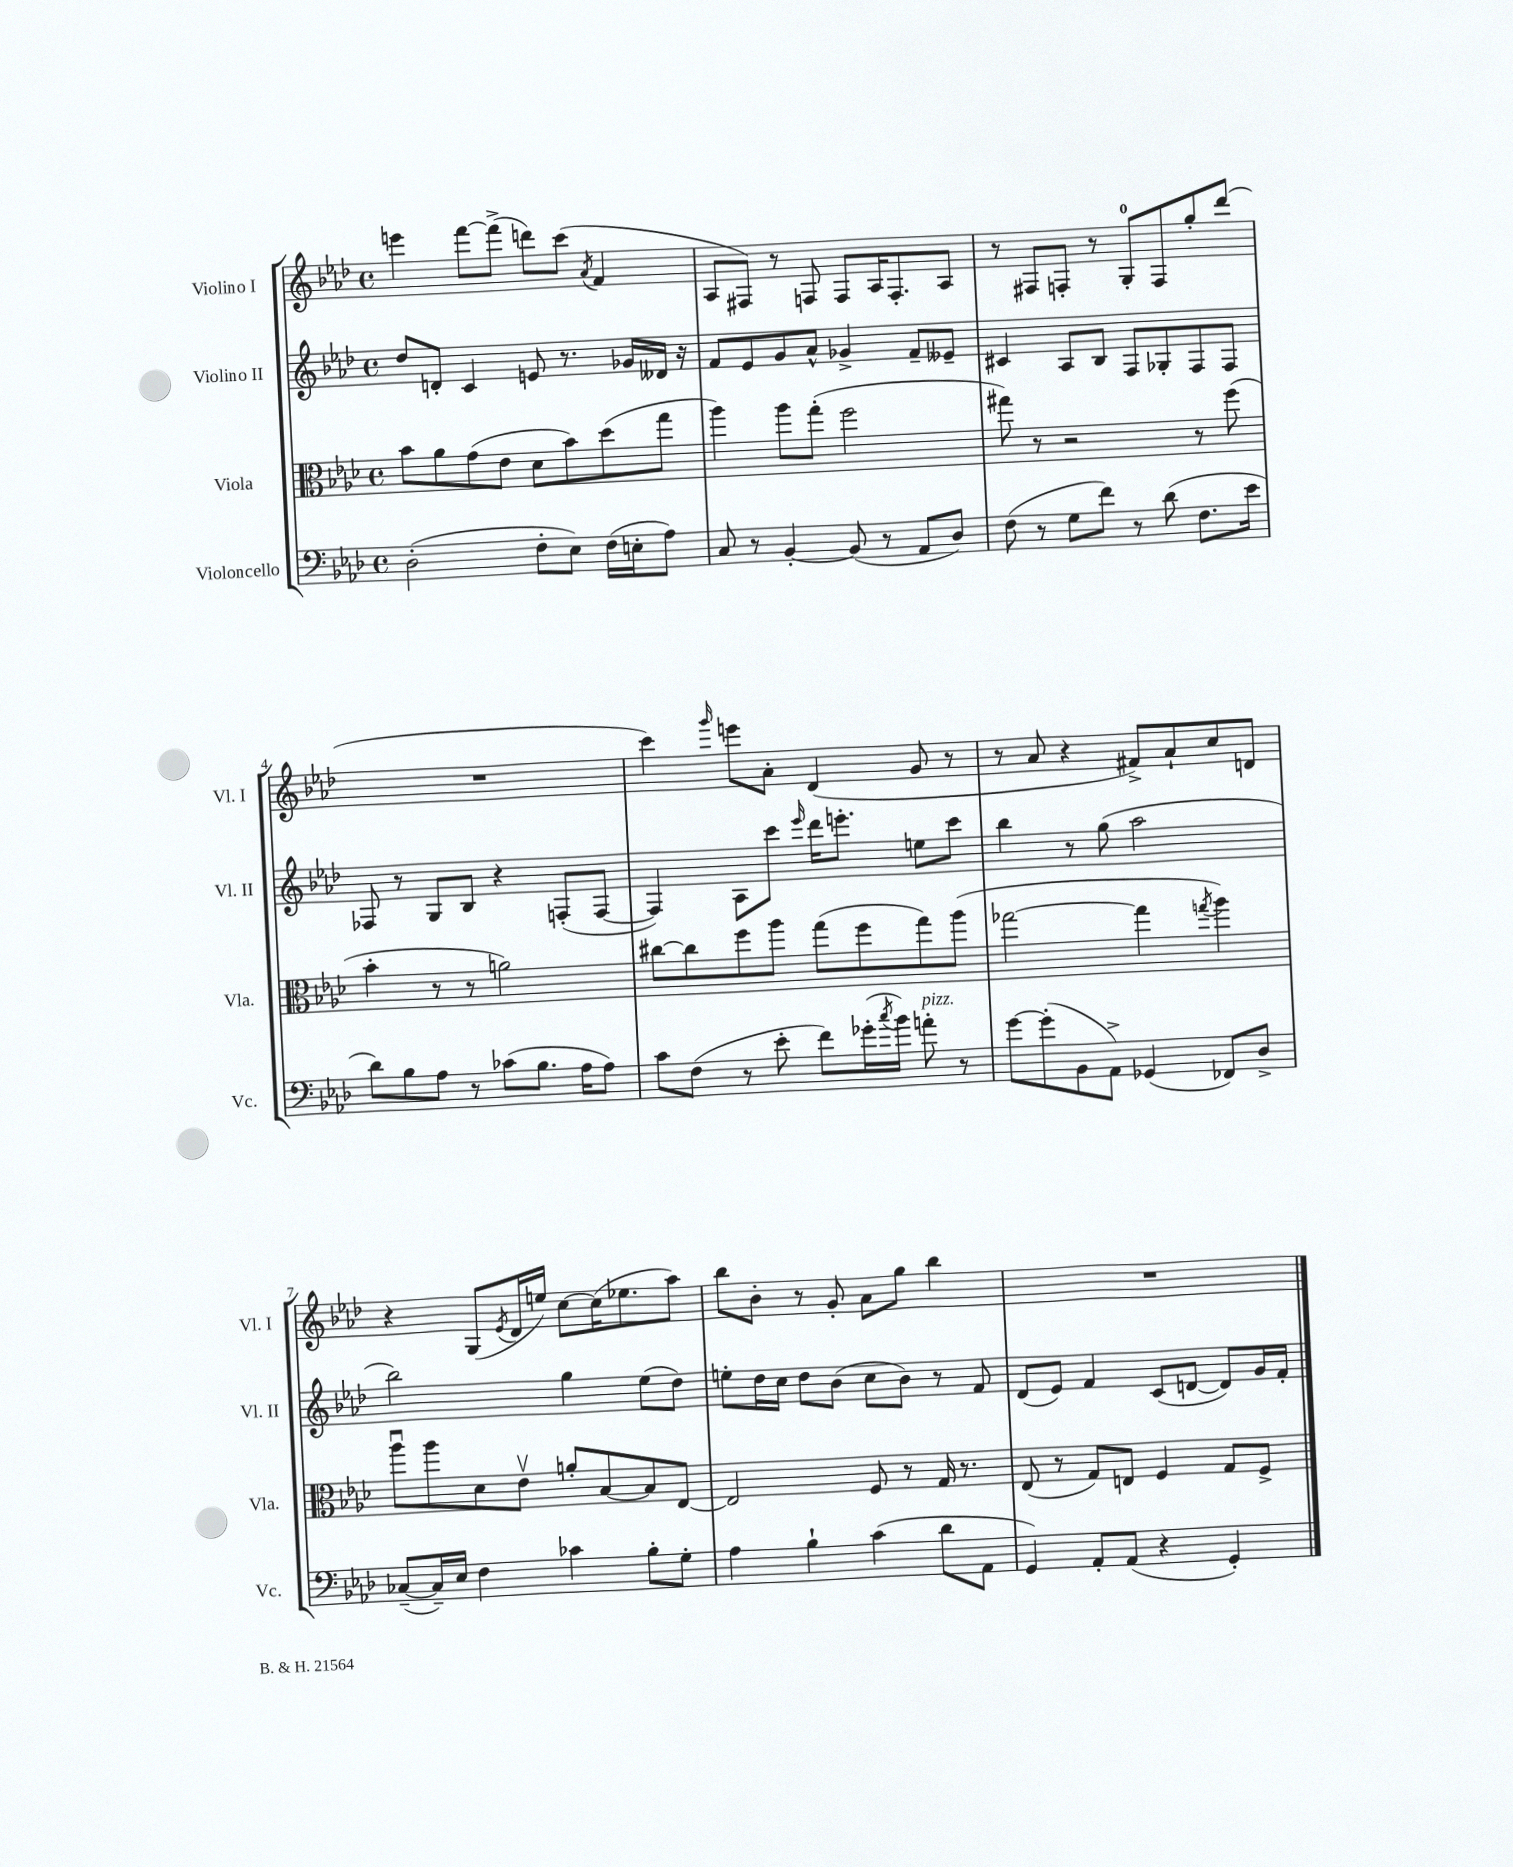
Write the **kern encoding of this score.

**kern	**kern	**kern	**kern
*staff4	*staff3	*staff2	*staff1
*clefF4	*clefC3	*clefG2	*clefG2
*k[b-e-a-d-]	*k[b-e-a-d-]	*k[b-e-a-d-]	*k[b-e-a-d-]
*M4/4	*M4/4	*M4/4	*M4/4
*met(c)	*met(c)	*met(c)	*met(c)
(2D-'\	8b-\L	8dd-/L	4eee\
.	8a-\	8d'/J	.
.	(8g\	4c/	[8fff\L
.	8e-\J	.	(8fff^\]J
8F'\L	8d-\L	8e/	8ddd\L)
8E-\J)	8b-\)	8.r	(8ccc\J
.	.	.	8qa-/
(16F\LL	(8dd-\	.	4f/
16E'\J	.	16g-/LL	.
8A-\J)	8gg\J	16d--/JJ	.
.	.	16r	.
=	=	=	=
8C/	4aa-\)	8f/L	8A-/L
8r	.	8e-/	8F#/J)
[4BB-'/	8aa-\L	8g/	8r
.	(8gg'\J	8a-^^/J	8F/
(8BB-/]	2ff\	4g-^/	8F/L
8r	.	.	16A-/K
.	.	.	8.F'/
8AA-/L	.	8f~/L	.
8D-/J)	.	8e--~/J	8A-/J
=	=	=	=
(8F\	8gg#\)	4c#/	8r
8r	8r	.	8F#/L
8G\L	2r	8A-/L	8F'/J
8f\J)	.	8B-/J	8r
8r	.	8F/L	8G'/L
(8d-\	.	8G-'/	8F/
8.F\L	8r	8F/	8gg'/
.	(8ff\	8F/J	(8ddd-/J
16e-\Jk	.	.	.
=	=	=	=
8d-\L)	4b-'\	8F-/	1r
8B-\	.	8r	.
8A-\J	8r	8G/L	.
8r	8r	8B-/J	.
(8c-\L	2a\)	4r	.
8.B-\J	.	.	.
.	.	(8F'/L	.
16A-\LK	.	.	.
8A-\J)	.	[8F/J	.
=	=	=	=
8c\L	[8cc#\L	4F/])	4ccc\)
(8F\J	8cc#\]	.	.
.	.	.	16qqggg/
8r	8ff\	8A-\L	8eee\L
8e-'\	8aa-\J	8ccc\J	8a-'\J
.	.	16qqeee-/	.
8f\L)	(8gg\L	16ddd-\LK	(4d-/
.	.	8.eee'\J	.
(16g-'\L	8ff\	.	.
8qcc/	.	.	.
16b-\JJ)	.	.	.
8a'\	8gg\)	8ee\L	8g/
8r	(8aa-\J	8ccc\J	8r
=	=	=	=
[8g\L	[2gg-\	4bb-\	8r
(8g'\]	.	.	8a-/
8BB-\	.	8r	4r
8AA-^\J)	.	(8gg\	.
(4GG-/	4gg-\]	2aa-\	8f#^/L)
.	.	.	8a-`/
.	8qgg/	.	.
8FF-/L)	4aa-\)	.	8cc/
8D-^/J	.	.	8d/J
=	=	=	=
([8C-~/L	8aa-u\L	2bb-\)	4r
16C-~/]L)	8aa-\	.	.
16E-/JJ	.	.	.
4F\	8d-\	.	(8G/L
.	.	.	8qe-/
.	8e-v\J	.	16d-/L
.	.	.	16ee/JJ)
4c-\	8a'/L	4gg\	[8cc\L
.	[8B-/	.	(16cc\]K
.	.	.	8.ee-\
8B-'\L	8B-/]	(8ee-\L	.
8G'\J	[8E-/J	8dd-\J)	8aa-\J)
=	=	=	=
4A-\	2E-/]	8ee'\L	8bb-\L
.	.	16dd-\L	8b-'\J
.	.	16cc\JJ	.
4B-`\	.	8dd-\L	8r
.	.	(8b-\J	8g'/
(4c\	8F/	8cc\L	8a-\L
.	8r	8b-\J)	8gg\J
8d-\L	16G/	8r	4bb-\
.	8.r	.	.
8AA-\J	.	8f/	.
=	=	=	=
4GG/)	(8E-/	(8d-/L	1r
.	8r	8e-/J)	.
8AA-'/L	8G/L)	4f/	.
(8AA-/J	8E/J	.	.
4r	4F/	(8c/L	.
.	.	[8d/J	.
4GG'/)	8G/L	8d/]L)	.
.	8F^/J	16g/L	.
.	.	16f'/JJ	.
==	==	==	==
*-	*-	*-	*-
